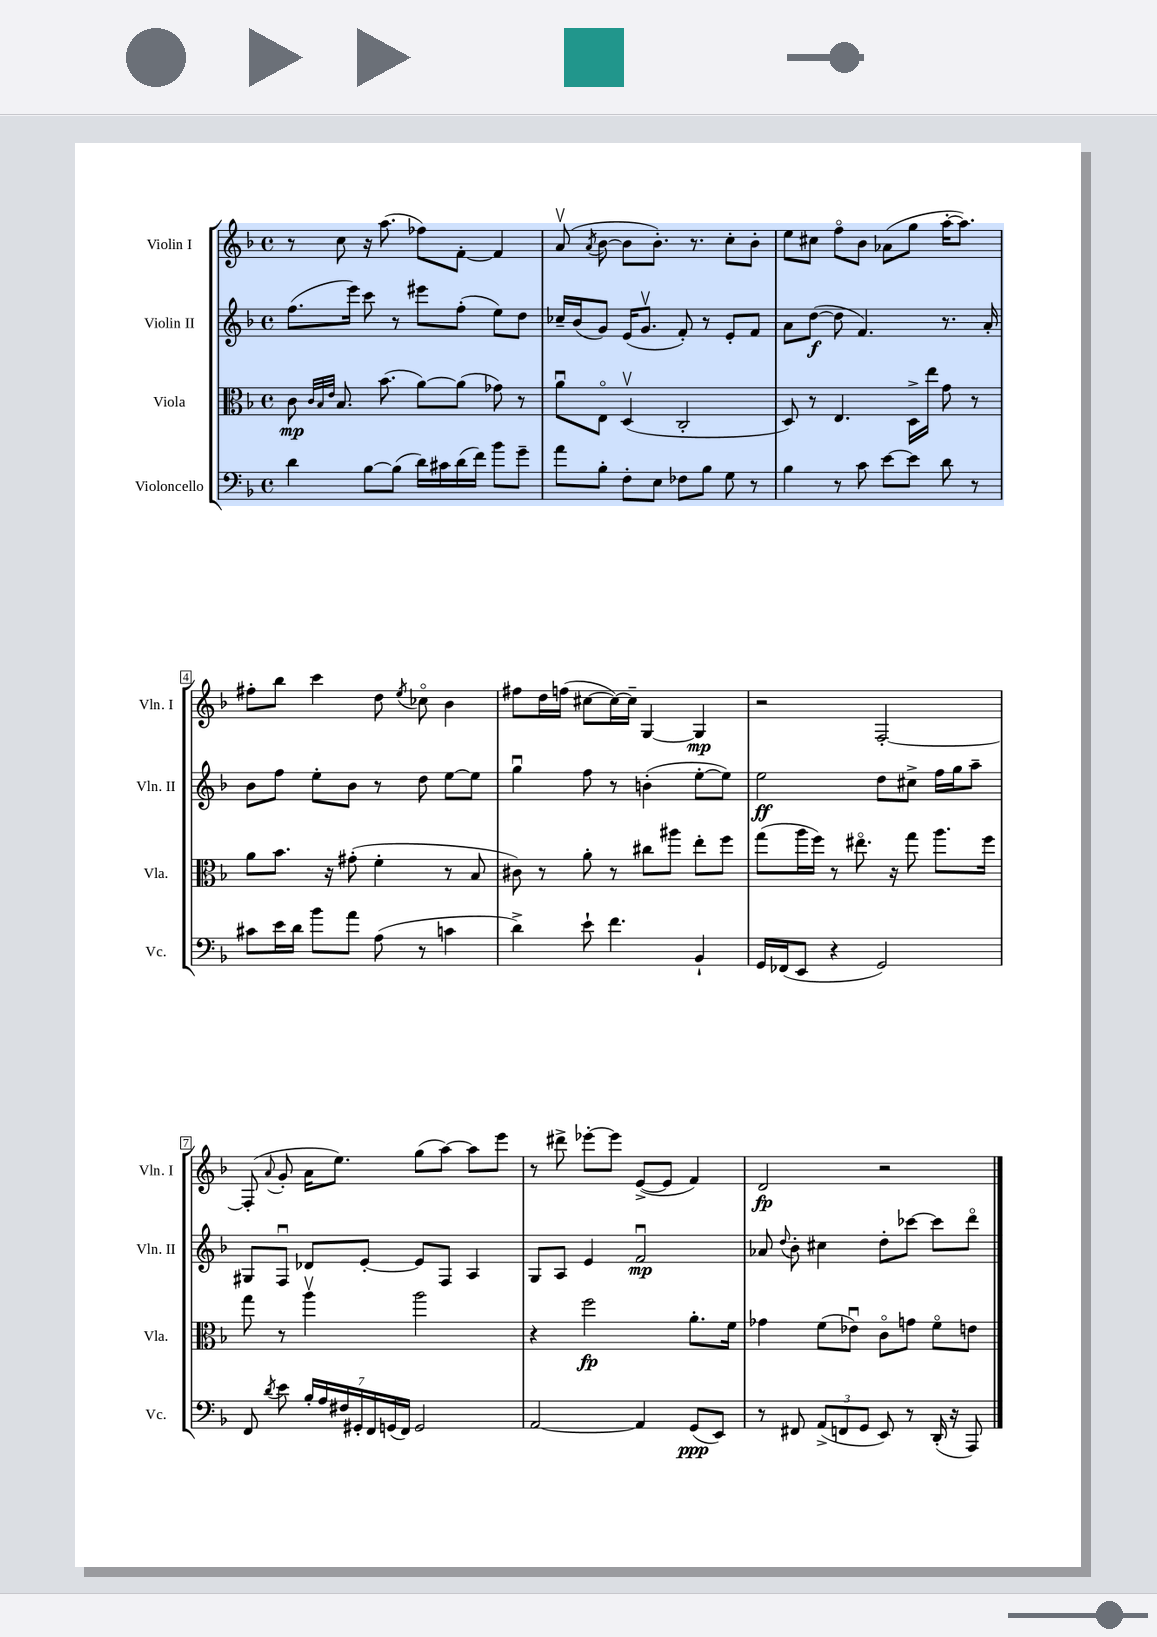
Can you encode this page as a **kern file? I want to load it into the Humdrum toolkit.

**kern	**kern	**kern	**kern
*staff4	*staff3	*staff2	*staff1
*clefF4	*clefC3	*clefG2	*clefG2
*k[b-]	*k[b-]	*k[b-]	*k[b-]
*M4/4	*M4/4	*M4/4	*M4/4
*met(c)	*met(c)	*met(c)	*met(c)
4d	8c	(8.ff	8r
.	32qqc	.	.
.	32qqB-	.	.
.	32qqe	.	.
.	8.B-	.	8cc
.	.	16eee)	.
[8B-	.	8ccc	16r
.	(8.b-	.	(8.aa
(8B-]	.	8r	.
16d)	[8a)	8eee#	8ff-)
16c#	.	.	.
(16d	(8a]	(8ff'	[8f'
16f)	.	.	.
8b-	8g-)	8ee)	4f]
8g~	8r	8dd	.
=	=	=	=
8a	8au	16cc-~	(8av
.	.	(16b-	.
.	.	.	8qa
8B-'	8Eo	8g)	[8b-
8F'	(4Dv	(16e	8b-]
.	.	8.gv	.
8E	.	.	8.b-')
8F-	2C'	8f')	.
.	.	.	8.r
8B-	.	8r	.
8G	.	8e'	8cc'
8r	.	8f	8b-'
=	=	=	=
4B-	8D)	8a	8ee
.	8r	([8dd	8cc#
8r	4.E	8dd]	8ffo
8c	.	4.f)	8b-
[8e	.	.	(8a-
8e]	16D^	.	8gg
.	16ee	.	.
8d	8g	8.r	[16aa'
.	.	.	8.aa])
8r	8r	.	.
.	.	16a'	.
=	=	=	=
8c#	8a	8b-	8ff#'
16e	8.b-	8ff	8bb-
16d	.	.	.
8b-	.	8ee'	4ccc
.	16r	.	.
8a	(8g#'	8b-	.
(8A	4f'	8r	8dd
.	.	.	8qee
8r	.	8dd	8cc-o
4c	8r	[8ee	4b-
.	8B-	8ee]	.
=	=	=	=
4d^)	8c#)	4ggu	8ff#
.	8r	.	16dd
.	.	.	(16ff
8e`	8a'	8ff	[8cc#
4.f	8r	8r	16cc#_)
.	.	.	16cc#~]
.	8cc#	(4b'	[4G
.	8aa#	.	.
4BB-`	8ee'	[8ee'	4G]
.	8ff	8ee])	.
=	=	=	=
16GG	(8gg	2ee	2r
(16FF-	.	.	.
8EE	16aa	.	.
.	16ff)	.	.
4r	8r	.	.
.	8.ee#o	.	.
2GG)	.	8dd	[2F'
.	16r	.	.
.	8gg	8cc#^	.
.	8.aa	16ff	.
.	.	16gg	.
.	.	8aa~	.
.	16ff	.	.
=	=	=	=
8FF	8gg	8G#	(8F']
8qd	.	.	8qqa
8e	8r	8Fu	8g'
28B-'	4aav	8d-	16a
28A	.	.	.
.	.	.	8.ee)
28F#	.	.	.
28GG#'	.	.	.
.	.	[8e'	.
28FF	.	.	.
(28GG	.	.	.
28FF)	.	.	.
2GG	2aa	8e]	(8gg
.	.	8F	[8aa)
.	.	4A	8aa]
.	.	.	8eee
=	=	=	=
[2AA	4r	8G	8r
.	.	8A	8ddd#^
.	2ff	4e	[8eee-'
.	.	.	8eee-]
4AA]	.	2fu	([8e^
.	.	.	8e]
(8GG	8.a'	.	4f)
8EE)	.	.	.
.	16f	.	.
=	=	=	=
8r	4g-	8a-	2d
.	.	8qqdd	.
8FF#	.	8b-'	.
(12AA^	(8f	4cc#	.
12FF	.	.	.
.	8e-u)	.	.
12GG	.	.	.
8EE)	8co	8dd'	2r
8r	8g	[8ccc-	.
(16DD'	8fo	8ccc-]	.
16r	.	.	.
8AAA)	8e	8dddo	.
==	==	==	==
*-	*-	*-	*-
